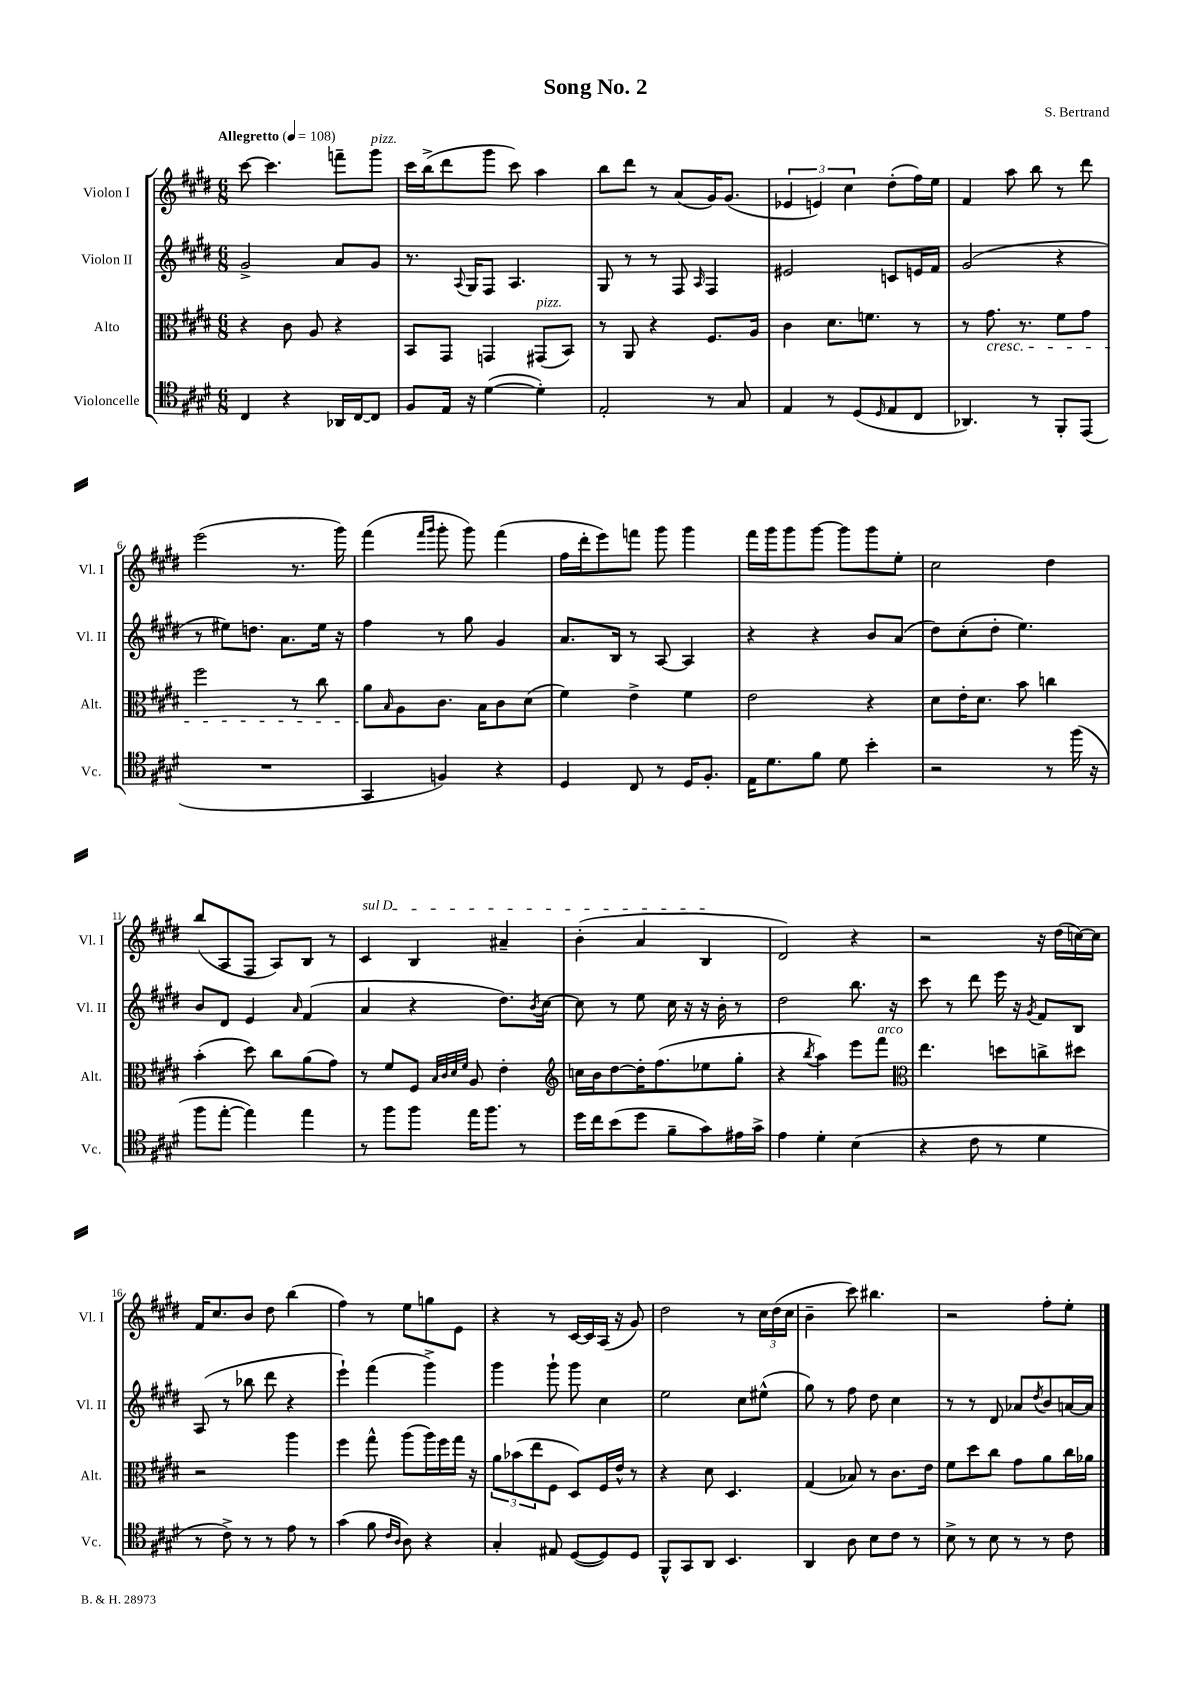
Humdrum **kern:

**kern	**kern	**kern	**kern
*staff4	*staff3	*staff2	*staff1
*clefC4	*clefC3	*clefG2	*clefG2
*k[f#c#g#d#]	*k[f#c#g#d#]	*k[f#c#g#d#]	*k[f#c#g#d#]
*M6/8	*M6/8	*M6/8	*M6/8
*MM108	*MM108	*MM108	*MM108
4C#/	4r	2g#^/	[8ccc#\
.	.	.	4.ccc#\]
4r	8c#\	.	.
.	8A/	.	.
16AA-/LL	4r	8a/L	8fff~\L
[16C#/J	.	.	.
8C#/]J	.	8g#/J	8ggg#\J
=	=	=	=
8F#/L	8BB/L	8.r	16ccc#\LL
.	.	.	(16bb^\J
16E/Jk	8GG#/J	.	8ddd#\
.	.	8qqA/	.
16r	.	16G#/LK	.
([4d#\	4GG/	8F#/J	8ggg#\J
.	.	4.A/	8ccc#\)
4d#'\])	(8GG#/L	.	4aa\
.	8BB/J)	.	.
=	=	=	=
2E'/	8r	8G#/	8bb\L
.	8AA/	8r	8ddd#\J
.	4r	8r	8r
.	.	8F#/	(8a/L
.	.	16qqA/	.
8r	8.F#/L	4F#/	16g#/K)
.	.	.	(8.g#/J
8G#/	.	.	.
.	16A/Jk	.	.
=	=	=	=
4E/	4c#\	2e#/	6e-/
.	.	.	6e/)
8r	8.d#\L	.	.
.	.	.	6cc#\
(8D#/L	.	.	.
.	8.f\J	.	.
16qqD#/	.	.	.
8E/	.	8c/L	(8dd#'\L
8C#/J	8r	16e/L	16ff#\L)
.	.	16f#/JJ	16ee\JJ
=	=	=	=
4.AA-/)	8r	(2g#/	4f#/
.	8.g#\	.	.
.	.	.	8aa\
.	8.r	.	.
8r	.	.	8bb\
8FF#'/L	8f#\L	4r	8r
(8EE/J	8g#\J	.	8ddd#\
=	=	=	=
2.r	2ff#\	8r	(2eee\
.	.	8ee#\L)	.
.	.	8.dd\J	.
.	.	8.a\L	.
.	8r	.	8.r
.	8cc#\	16ee#\Jk	.
.	.	16r	16ggg#\)
=	=	=	=
4GG#/	8a\L	4ff#\	(4fff#\
.	16qqB/	.	.
.	8A\	.	.
.	.	.	16qqfff#/LL
.	.	.	16qqggg#/JJ
4F/)	8.c#\J	8r	8ggg#'\
.	.	8gg#\	8ggg#\)
.	16B\LK	.	.
4r	8c#\	4g#/	(4fff#\
.	(8d#\J	.	.
=	=	=	=
4D#/	4f#\)	8.a/L	16ff#\LL
.	.	.	16ddd#'\J
.	.	.	8eee\)
.	.	16B/Jk	.
8C#/	4e^\	8r	8fff\J
8r	.	[8A/	8ggg#\
16D#/LK	4f#\	4A/]	4ggg#\
8.F#'/J	.	.	.
=	=	=	=
16E\LK	2e\	4r	16fff#\LL
8.d#\	.	.	16ggg#\J
.	.	.	8ggg#\
8f#\J	.	4r	[8ggg#\J
8d#\	.	.	8ggg#\]L
4b'\	4r	8b/L	8ggg#\
.	.	(8a/J	8ee'\J
=	=	=	=
2r	8d#\L	8dd#\L)	2cc#\
.	16e'\K	(8cc#'\	.
.	8.d#\J	.	.
.	.	8dd#'\J	.
.	8b\	4.ee\)	.
8r	4cc\	.	4dd#\
(16ff#\	.	.	.
16r	.	.	.
=	=	=	=
8ff#\L	(4b'\	8b/L	(8bb/L
[8ee'\J	.	8d#/J	8A/
4ee\])	8dd#\)	4e/	8F#/J
.	8cc#\L	.	8A/L)
.	.	16qqa/	.
4ee\	(8a\	(4f#/	8B/J
.	8g#\J)	.	8r
=	=	=	=
8r	8r	4a/	4c#/
8ff#\L	8f#/L	.	.
8ff#\J	8F#/J	4r	4B/
.	32qqB/LLL	.	.
.	32qqc#/	.	.
.	32qqd#/	.	.
.	32qqf#/JJJ	.	.
16ee\LK	8A/	.	.
8.ff#\J	.	.	.
.	4e'\	8.dd#\L)	4a#~/
8r	.	.	.
.	.	8qb/	.
.	.	[16cc#\Jk	.
=	=	=	=
*	*clefG2	*	*
16dd#\LL	16cc\LL	8cc#\]	(4b'\
16cc#\J	16b\J	.	.
(8b\	[8dd#\	8r	.
8dd#\J	16dd#'\]K	8ee\	4a/
.	(8.ff#\	.	.
8f#~\L	.	16cc#\	.
.	.	16r	.
8g#\)	8ee-\	16r	4B/
.	.	16b'\	.
16e#\L	8gg#'\J	8r	.
16g#^\JJ	.	.	.
=	=	=	=
4e\	4r	2dd#\	2d#/)
.	8qbb/	.	.
4d#'\	4aa\)	.	.
(4B\	8eee\L	8.bb\	4r
.	8fff#\J	.	.
.	.	16r	.
=	=	=	=
*	*clefC3	*	*
4r	4.ee\	8ccc#\	2r
.	.	8r	.
8c#\	.	8ddd#\	.
8r	8dd\L	16eee\	.
.	.	16r	.
.	.	8qg#/	.
4d#\	8cc^\	8f#/L	16r
.	.	.	(16dd#\LL
.	8dd#\J	8B/J	[16cc\)
.	.	.	16cc\]JJ
=	=	=	=
8r	2r	(8A/	16f#/LK
.	.	.	8.cc#/
8c#^\)	.	8r	.
8r	.	8bb-\	8b/J
8r	.	8ddd#\	8dd#\
8e\	4aa\	4r	(4bb\
8r	.	.	.
=	=	=	=
(4g#\	4ff#\	4eee`\)	4ff#\)
8f#\	8gg#^^\	(4fff#\	8r
16qqc#/LL	.	.	.
16qqA/JJ	.	.	.
8A\)	(8aa\L	.	8ee\L
4r	16aa\L)	4ggg#^\)	8gg\
.	16ff#\	.	.
.	16gg#\JJ	.	8e\J
.	16r	.	.
=	=	=	=
4G#'/	12a\L	4ggg#\	4r
.	(12b-\	.	.
.	12ee\	.	.
8E#/	8F#\J	8ggg#`\	8r
([8D#/L	8D#/L)	8ggg#\	[16c#/LL
.	.	.	16c#/]
8D#/])	16F#/L	4cc#\	(16A/JJ
.	16e^^/JJ	.	16r
8D#/J	8r	.	8g#/)
=	=	=	=
8FF#^^/L	4r	2ee\	2dd#\
8GG#/	.	.	.
8AA/J	8d#\	.	.
4.BB/	4.D#/	.	.
.	.	8cc#\L	8r
.	.	(8ee#^^\J	24cc#\LL
.	.	.	(24dd#\
.	.	.	24cc#\JJ
=	=	=	=
4AA/	(4G#/	8gg#\)	4b~\
.	.	8r	.
8A\	8B-/)	8ff#\	8ccc#\)
8B\L	8r	8dd#\	4.bb#\
8c#\J	8.c#\L	4cc#\	.
8r	.	.	.
.	16e\Jk	.	.
=	=	=	=
8B^\	8f#\L	8r	2r
8r	8dd#\	8r	.
8B\	8cc#\J	8d#/	.
8r	8g#\L	8a-/L	.
.	.	8qdd#/	.
8r	8a\	8b/	8ff#'\L
8c#\	16cc#\L	[16a/L	8ee'\J
.	16a-\JJ	16a/]JJ	.
==	==	==	==
*-	*-	*-	*-
